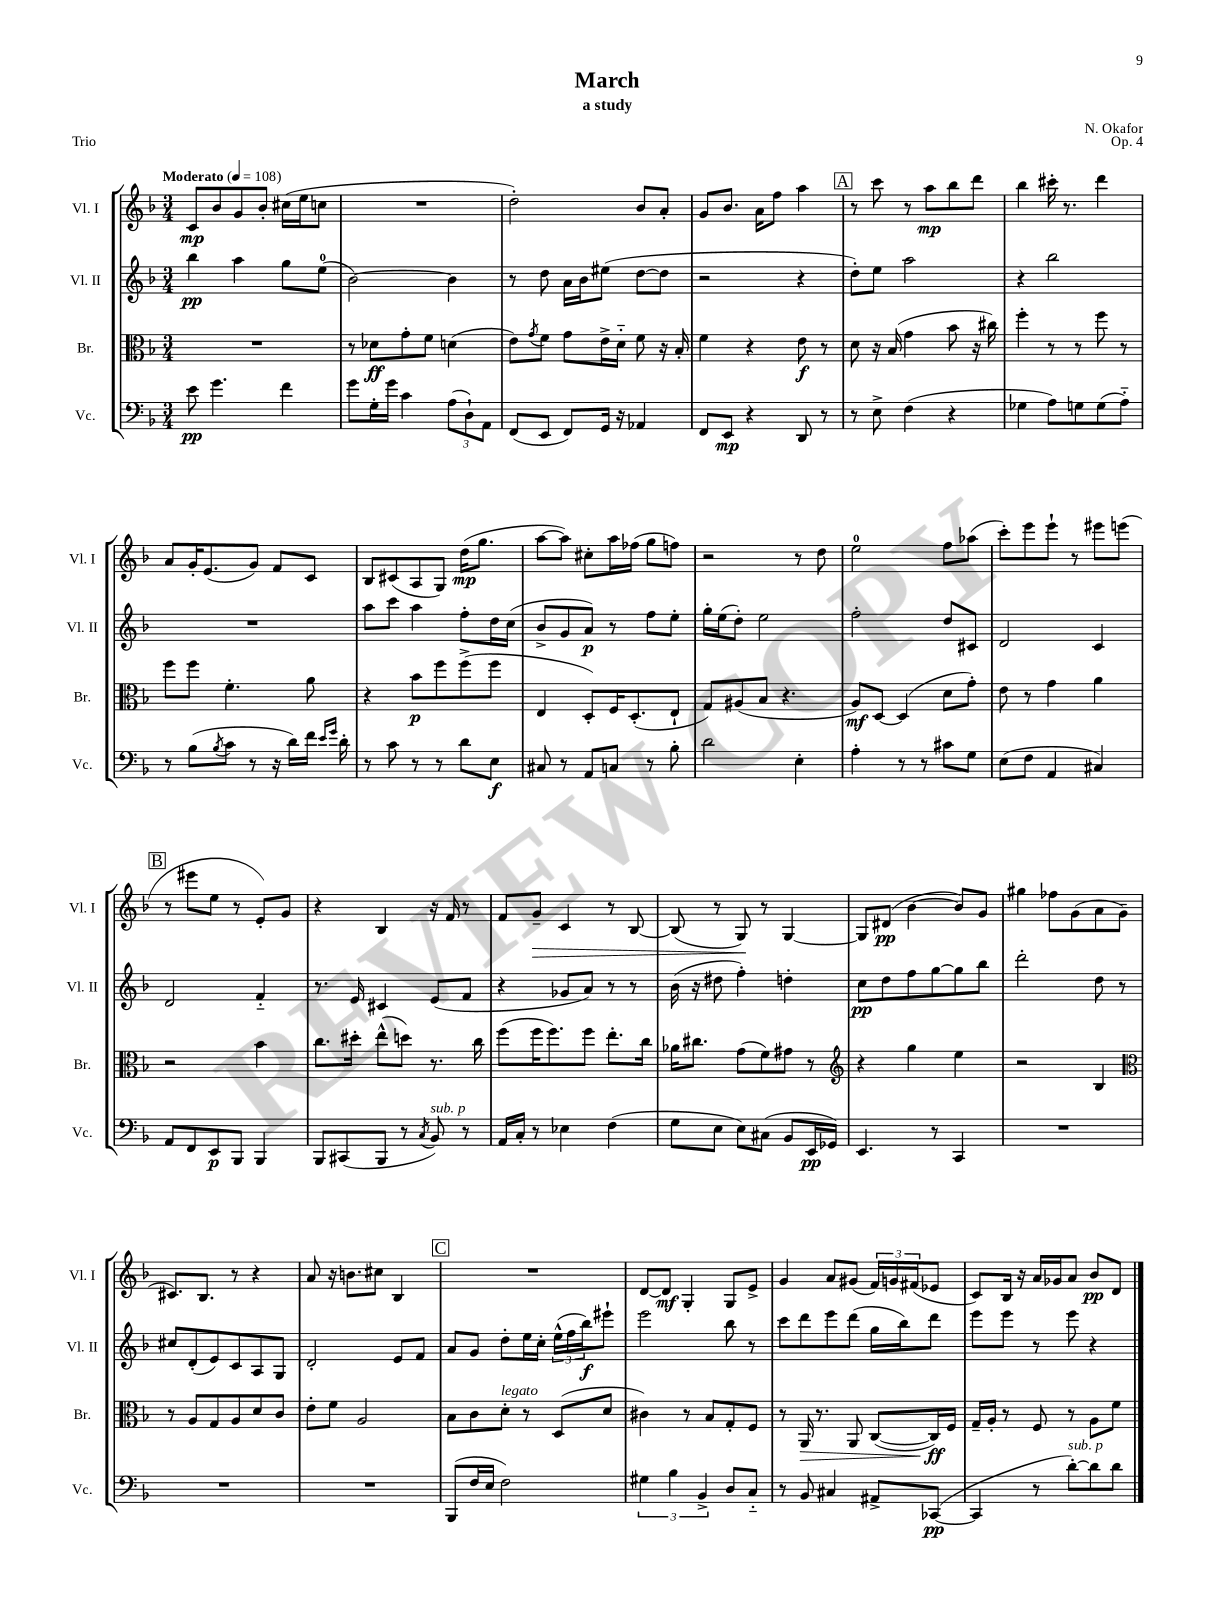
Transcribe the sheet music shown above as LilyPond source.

\header { title = "March" composer = "N. Okafor" subtitle = "a study" opus = "Op. 4" piece = "Trio" }
<<
\new StaffGroup <<
\new Staff = "s0" \with { instrumentName = "Vl. I" shortInstrumentName = "Vl. I" } {
    \clef treble \key f \major \numericTimeSignature \time 3/4 \tempo "Moderato" 4 = 108
    c'8\mp bes'8 g'8 bes'8-. cis''16( e''16 c''8 |
    R2. |
    d''2-.) bes'8 a'8-. |
    g'8 bes'8. a'16 f''8 a''4 |
    \mark \markup { \box "A" } r8 c'''8 r8 a''8\mp bes''8 d'''8 |
    bes''4 cis'''16-. r8. d'''4 |
    a'8 g'16-. e'8.( g'8) f'8 c'8 |
    bes8 cis'8( a8 g8) d''16\mp( g''8. |
    a''8~ a''8) cis''8-. a''16 fes''16( g''8 f''8) |
    r2 r8 d''8 |
    e''2-0 f''8 aes''8( |
    c'''8-.) e'''8 e'''8-! r8 eis'''8 e'''8( |
    \mark \markup { \box "B" } r8 eis'''8 e''8 r8 e'8-.) g'8 |
    r4 bes4 r16 f'16 r8 |
    f'8 g'8--\> c'4 r8 bes8~ |
    bes8( r8 g8\!) r8 g4~ |
    g8 dis'8\pp( bes'4~ bes'8) g'8 |
    gis''4 fes''8 g'8( a'8 g'8-- |
    cis'8.) bes8. r8 r4 |
    a'8 r16 b'8. cis''8 bes4 |
    \mark \markup { \box "C" } R2. |
    d'8~ d'8\mf g4-. g8 e'8-> |
    g'4 a'8 gis'8( \tuplet 3/2 { f'16) g'16 fis'16( } ees'8 |
    c'8) bes16 r16 a'16 ges'16 a'8 bes'8\pp d'8 \bar "|." |
}
\new Staff = "s1" \with { instrumentName = "Vl. II" shortInstrumentName = "Vl. II" } {
    \clef treble \key f \major \numericTimeSignature \time 3/4
    bes''4\pp a''4 g''8 e''8-0( |
    bes'2~) bes'4 |
    r8 d''8 a'16 bes'16 eis''8( d''8~ d''8 |
    r2 r4 |
    \mark \markup { \box "A" } d''8-.) e''8 a''2 |
    r4 bes''2 |
    R2. |
    a''8 c'''8 a''4 f''8-. d''16 c''16( |
    bes'8-> g'8 a'8\p) r8 f''8 e''8-. |
    g''16-. e''16( d''8-.) e''2 |
    f''2-. d''8 cis'8 |
    d'2 c'4 |
    \mark \markup { \box "B" } d'2 f'4-_ |
    r8. e'16 cis'4 e'8( f'8 |
    r4 ges'8 a'8) r8 r8 |
    bes'16( r16 dis''8 f''4-.) d''4-. |
    c''8\pp d''8 f''8 g''8~ g''8 bes''8 |
    d'''2-. d''8 r8 |
    cis''8 d'8-.( e'8) c'8 a8 g8 |
    d'2-. e'8 f'8 |
    \mark \markup { \box "C" } a'8 g'8 d''8-. e''16 c''16-. \tuplet 3/2 { e''16-^( f''16 bes''16\f) } eis'''8-! |
    e'''2 bes''8 r8 |
    c'''8 d'''8 e'''8 d'''8( g''16 bes''16) d'''8 |
    e'''8 e'''8 r8 e'''8 r4 \bar "|." |
}
\new Staff = "s2" \with { instrumentName = "Br." shortInstrumentName = "Br." } {
    \clef alto \key f \major \numericTimeSignature \time 3/4
    R2. |
    r8 des'8\ff g'8-. f'8 d'4( |
    e'8) \acciaccatura { g'8 } f'8 g'8 e'16-> d'16-_ f'8 r16 bes16-. |
    f'4 r4 e'8\f r8 |
    \mark \markup { \box "A" } d'8 r16 bes16( g'4 bes'8 r16 cis''16) |
    f''4-. r8 r8 f''8 r8 |
    f''8 f''8 f'4.-. a'8 |
    r4 bes'8\p f''8 f''8->( f''8 |
    e4 d8-.) f16 d8.-.( e8-! |
    g8) ais8( bes8 r4. |
    a8\mf) d8~ d4( d'8 g'8-.) |
    e'8 r8 g'4 a'4 |
    \mark \markup { \box "B" } r2 bes'4 |
    c''8. dis''16-. e''8-^( d''8) r8. c''16 |
    f''8( f''16 f''8.) f''8 e''8.-. c''16 |
    aes'16 cis''8. g'8( f'8) gis'8 r8 |
    \clef treble r4 g''4 e''4 |
    r2 bes4 |
    \clef alto r8 a8 g8 a8 d'8 c'8 |
    e'8-. f'8 a2 |
    \mark \markup { \box "C" } bes8 c'8 d'8-.^\markup { \italic "legato" } r8 d8( d'8 |
    cis'4) r8 bes8 g8-. f8 |
    r8 a,16\> r8. a,8 c8~( c16\ff\!) f16 |
    g16-- a16-. r8 f8 r8 a8 f'8 \bar "|." |
}
\new Staff = "s3" \with { instrumentName = "Vc." shortInstrumentName = "Vc." } {
    \clef bass \key f \major \numericTimeSignature \time 3/4
    e'8\pp g'4. f'4 |
    g'8 g16-. g'16 c'4 \tuplet 3/2 { a8( d8-!) a,8 } |
    f,8( e,8 f,8) g,16 r16 aes,4 |
    f,8 e,8\mp r4 d,8 r8 |
    \mark \markup { \box "A" } r8 e8-> f4( r4 |
    ges4 a8) g8 g8( a8-_) |
    r8 bes8( \acciaccatura { bes8 } c'8 r8 r16 d'16) f'16 \grace { e'16 g'16 } d'16-. |
    r8 c'8 r8 r8 d'8 e8\f |
    cis8 r8 a,8 c8 r8 bes8-. |
    d'2 e4-. |
    a4-. r8 r8 cis'8 g8 |
    e8( f8 a,4 cis4) |
    \mark \markup { \box "B" } a,8 f,8 e,8\p bes,,8 bes,,4 |
    bes,,8 cis,8( bes,,8 r8 \acciaccatura { c8 } bes,8^\markup { \italic "sub. p" }) r8 |
    a,16 c16-. r8 ees4 f4( |
    g8 e8 e8) cis8( bes,8 e,16\pp ges,16) |
    e,4. r8 c,4 |
    R2. |
    R2. |
    R2. |
    \mark \markup { \box "C" } bes,,8( f16 e16 f2) |
    \tuplet 3/2 { gis4 bes4 bes,4-> } d8 c8-_ |
    r8 bes,8 cis4 ais,8-> ces,8~\pp( |
    ces,4 r8 d'8~-.^\markup { \italic "sub. p" }) d'8 d'8 \bar "|." |
}
>>
>>
\layout { \context { \Score \remove "Bar_number_engraver" } }
